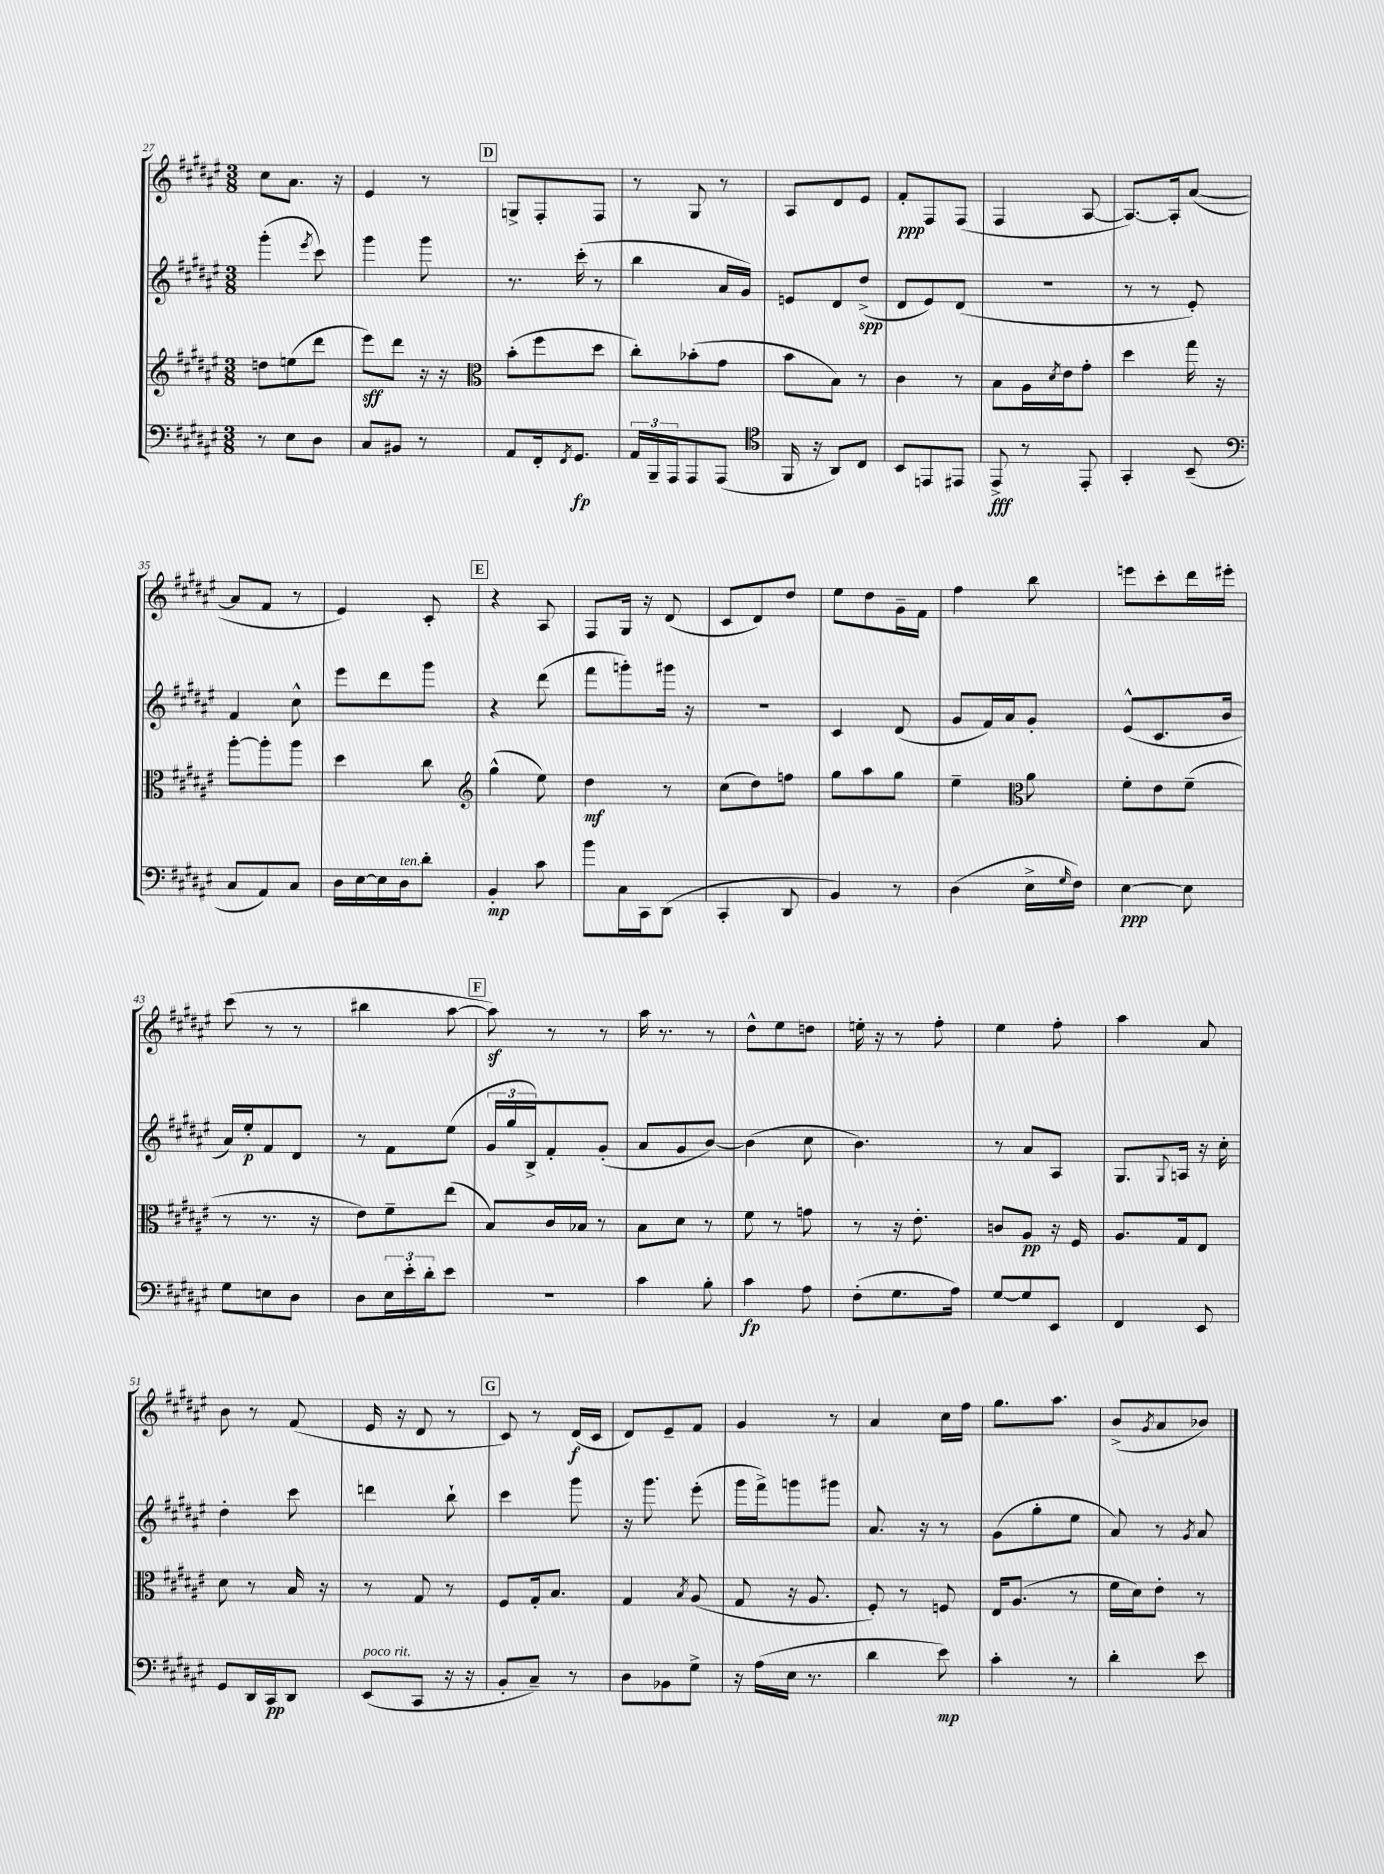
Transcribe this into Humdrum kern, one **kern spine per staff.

**kern	**dynam	**kern	**dynam	**kern	**dynam	**kern	**dynam
*part4	*part4	*part3	*part3	*part2	*part2	*part1	*part1
*staff4	*staff4	*staff3	*staff3	*staff2	*staff2	*staff1	*staff1
*clefF4	*	*clefG2	*	*clefG2	*	*clefG2	*
*k[f#c#g#d#a#e#]	*	*k[f#c#g#d#a#e#]	*	*k[f#c#g#d#a#e#]	*	*k[f#c#g#d#a#e#]	*
*M3/8	*	*M3/8	*	*M3/8	*	*M3/8	*
=27	=27	=27	=27	=27	=27	=27	=27
8r	.	8ddn\L	.	(4ggg#'\	.	8cc#\L	.
8E#\L	.	(8een\	.	.	.	8.a#\J	.
.	.	.	.	8qeee#/	.	.	.
8D#\J	.	8ddd#\J	.	8ccc#\)	.	.	.
.	.	.	.	.	.	16r	.
=28	=28	=28	=28	=28	=28	=28	=28
8C#/L	.	8eee#\L)	sff	4ggg#\	.	4e#/	.
8BB#X/J	.	8ddd#\J	.	.	.	.	.
8r	.	16r	.	8ggg#\	.	8r	.
.	.	16r	.	.	.	.	.
!!LO:REH:place=s1:t=D
=29	=29	=29	=29	=29	=29	=29	=29
*	*	*clefC3	*	*	*	*	*
8AA#/L	.	(8b'\L	.	8.r	.	8Gn^/L	.
16FF#'/k	.	8ff#\	.	.	.	8F#'/	.
8qFF#/	.	.	.	.	.	.	.
8.GG#/J	fp	.	.	(16ccc#'\	.	.	.
.	.	8dd#\J	.	8r	.	8F#/J	.
=30	=30	=30	=30	=30	=30	=30	=30
24AA#/LL	.	8cc#'\L)	.	4bb\	.	8r	.
24BBB~/	.	.	.	.	.	.	.
24AAA#/J	.	.	.	.	.	.	.
8AAA#/	.	(8b-X'\	.	.	.	8G#/	.
(8AAA#/J	.	8g#\J	.	16a#/LL	.	8r	.
.	.	.	.	16g#/JJ)	.	.	.
=31	=31	=31	=31	=31	=31	=31	=31
*clefC4	*	*	*	*	*	*	*
16FF#/	.	8b\L	.	8en/L	.	8A#/L	.
16r	.	.	.	.	.	.	.
8AA#/L)	.	8B\J)	.	8d#/	.	8d#/	.
8C#/J	.	8r	.	(8dd#^/J	spp	8e#/J	.
=32	=32	=32	=32	=32	=32	=32	=32
8BB/L	.	4c#\	.	8d#/L	.	8f#'/L	ppp
8EEn/	.	.	.	8e#/)	.	8F#/	.
8EE#X/J	.	8r	.	(8d#/J	.	(8F#/J	.
=33	=33	=33	=33	=33	=33	=33	=33
8EE#^/	fff	8B\L	.	4.r	.	4F#/	.
8r	.	16A#\L	.	.	.	.	.
.	.	8qd#/	.	.	.	.	.
.	.	16e#\J	.	.	.	.	.
8EE#'/	.	8g#'\J	.	.	.	[8A#/	.
=34	=34	=34	=34	=34	=34	=34	=34
4GG#'/	.	4dd#\	.	8r	.	8.A#/L_)	.
.	.	.	.	8r	.	.	.
.	.	.	.	.	.	16A#'/k]	.
(8BB~/	.	16gg#\	.	8e#'/)	.	([8a#/J	.
.	.	16r	.	.	.	.	.
!!LO:LB:g=z
=35	=35	=35	=35	=35	=35	=35	=35
*clefF4	*	*	*	*	*	*	*
8C#/L	.	[8aa#'\L	.	4f#/	.	8a#/L]	.
8AA#/)	.	8aa#'\]	.	.	.	8f#/J	.
8C#/J	.	8aa#\J	.	8cc#^^\	.	8r	.
=36	=36	=36	=36	=36	=36	=36	=36
16D#\LL	.	4dd#\	.	8eee#\L	.	4e#/)	.
[16E#\	.	.	.	.	.	.	.
16E#\]	.	.	.	8ddd#\	.	.	.
!LO:TX:a:i:t=ten.	!	!	!	!	!	!	!
16D#\J	.	.	.	.	.	.	.
8d#'\J	.	8cc#\	.	8ggg#\J	.	8c#'/	.
!!LO:REH:place=s1:t=E
=37	=37	=37	=37	=37	=37	=37	=37
*	*	*clefG2	*	*	*	*	*
4BB'/	mp	(4gg#^^\	.	4r	.	4r	.
8c#\	.	8ee#\)	.	(8ddd#\	.	8A#/	.
=38	=38	=38	=38	=38	=38	=38	=38
8b\L	.	4dd#\	mf	8fff#\L	.	8F#/L	.
16C#\L	.	.	.	8gggn'\)	.	16G#/Jk	.
16CC#\J	.	.	.	.	.	16r	.
(8DD#\J	.	8r	.	16ggg#X\Jk	.	(8d#/	.
.	.	.	.	16r	.	.	.
=39	=39	=39	=39	=39	=39	=39	=39
4CC#'/	.	(8cc#\L	.	4.r	.	8c#/L	.
.	.	8dd#\)	.	.	.	8d#/)	.
8DD#/	.	8ffn\J	.	.	.	8dd#/J	.
=40	=40	=40	=40	=40	=40	=40	=40
4BB/)	.	8gg#\L	.	4c#/	.	8ee#\L	.
.	.	8aa#\	.	.	.	8dd#\	.
8r	.	8gg#\J	.	(8d#/	.	16g#~\L	.
.	.	.	.	.	.	16f#\JJ	.
=41	=41	=41	=41	=41	=41	=41	=41
(4D#\	.	4ee#~\	.	8g#/L	.	4ff#\	.
.	.	.	.	16f#/L)	.	.	.
.	.	.	.	16a#/J	.	.	.
*	*	*clefC3	*	*	*	*	*
16E#^\LL	.	8a#\	.	8g#'/J	.	8bb\	.
16qqG#/	.	.	.	.	.	.	.
16F#\JJ)	.	.	.	.	.	.	.
=42	=42	=42	=42	=42	=42	=42	=42
[4E#\	ppp	8f#'\L	.	(8e#^^/L	.	8eeen\L	.
.	.	8e#\	.	8.c#/	.	8ccc#'\	.
8E#\]	.	(8f#~\J	.	.	.	16ddd#\L	.
.	.	.	.	16b/Jk	.	16eee#X'\JJ	.
!!LO:LB:g=z
=43	=43	=43	=43	=43	=43	=43	=43
8G#\L	.	8r	.	16a#/LL)	.	(8ccc#\	.
.	.	.	.	16ee#'/J	p	.	.
8En\	.	8.r	.	8f#/	.	8r	.
8D#\J	.	.	.	8d#/J	.	8r	.
.	.	16r	.	.	.	.	.
=44	=44	=44	=44	=44	=44	=44	=44
8D#\L	.	8e#\L)	.	8r	.	4bb#X\	.
24E#\L	.	8f#~\	.	8f#\L	.	.	.
24e#'\	.	.	.	.	.	.	.
24d#'\J	.	.	.	.	.	.	.
8e#\J	.	(8ee#\J	.	(8ee#\J	.	[8aa#\	.
!!LO:REH:place=s1:t=F
=45	=45	=45	=45	=45	=45	=45	=45
4.r	.	8B/L)	.	24g#/LL	.	8aa#z\])	.
.	.	.	.	24gg#/	.	.	.
.	.	.	.	24B^/J)	.	.	.
.	.	16c#/L	.	8f#'/	.	8r	.
.	.	16B-X/JJ	.	.	.	.	.
.	.	8r	.	(8g#'/J	.	8r	.
=46	=46	=46	=46	=46	=46	=46	=46
4c#\	.	8B\L	.	8a#/L	.	16aa#\	.
.	.	.	.	.	.	8.r	.
.	.	8d#\J	.	8g#/	.	.	.
8B'\	.	8r	.	[8b/J)	.	8r	.
=47	=47	=47	=47	=47	=47	=47	=47
4c#\	fp	8f#\	.	(4b\]	.	8dd#^^\L	.
.	.	8r	.	.	.	8ee#\	.
8A#\	.	8gn\	.	8cc#\	.	8ddn\J	.
=48	=48	=48	=48	=48	=48	=48	=48
(8F#'\L	.	8r	.	4.b\)	.	16een'\	.
.	.	.	.	.	.	16r	.
8.G#\	.	16r	.	.	.	8r	.
.	.	8.e#'\	.	.	.	.	.
.	.	.	.	.	.	8ff#'\	.
16A#\Jk)	.	.	.	.	.	.	.
=49	=49	=49	=49	=49	=49	=49	=49
[8G#/L	.	8cn/L	.	8r	.	4ee#\	.
8G#/]	.	8A#/J	pp	8a#/L	.	.	.
8EE#/J	.	16r	.	8A#/J	.	8ff#'\	.
.	.	16F#/	.	.	.	.	.
=50	=50	=50	=50	=50	=50	=50	=50
4FF#/	.	8.A#/L	.	8.G#/L	.	4aa#\	.
.	.	.	.	8qqG#/	.	.	.
.	.	16G#/k	.	16An/Jk	.	.	.
8EE#/	.	8E#/J	.	16r	.	8a#/	.
.	.	.	.	16cc#'\	.	.	.
!!LO:LB:g=z
=51	=51	=51	=51	=51	=51	=51	=51
8GG#/L	.	8d#\	.	4dd#'\	.	8b\	.
16DD#/L	.	8r	.	.	.	8r	.
16CC#/J	pp	.	.	.	.	.	.
8DD#/J	.	16B/	.	8ccc#\	.	(8f#/	.
.	.	16r	.	.	.	.	.
=52	=52	=52	=52	=52	=52	=52	=52
!LO:TX:a:i:t=poco rit.	!	!	!	!	!	!	!
(8EE#/L	.	8r	.	4dddn\	.	16e#/	.
.	.	.	.	.	.	16r	.
8CC#/J	.	8G#/	.	.	.	8d#/	.
16r	.	8r	.	8bb`\	.	8r	.
16r	.	.	.	.	.	.	.
!!LO:REH:place=s1:t=G
=53	=53	=53	=53	=53	=53	=53	=53
8BB'/L	.	8F#/L	.	4ccc#\	.	8c#/)	.
8C#~/J)	.	16G#'/k	.	.	.	8r	.
.	.	8.B/J	.	.	.	.	.
8r	.	.	.	8ggg#\	.	(16d#/LL	f
.	.	.	.	.	.	16c#/JJ	.
=54	=54	=54	=54	=54	=54	=54	=54
8D#\L	.	4G#/	.	16r	.	8d#/L)	.
.	.	.	.	8.ggg#\	.	.	.
8BB-X\	.	.	.	.	.	8e#~/	.
.	.	8qB/	.	.	.	.	.
8G#^\J	.	(8A#/	.	(8eee#'\	.	8f#/J	.
=55	=55	=55	=55	=55	=55	=55	=55
16r	.	8G#/	.	16ggg#\LL	.	4g#/	.
(16A#\LL	.	.	.	16fff#^\J)	.	.	.
16E#\JJ	.	16r	.	8gggn\	.	.	.
8.r	.	8.A#/	.	.	.	.	.
.	.	.	.	8ggg#X\J	.	8r	.
=56	=56	=56	=56	=56	=56	=56	=56
4d#\	.	8F#'/)	.	8.a#/	.	4a#/	.
.	.	8r	.	.	.	.	.
.	.	.	.	16r	.	.	.
8e#\)	mp	8Fn/	.	8r	.	16cc#\LL	.
.	.	.	.	.	.	16ff#\JJ	.
=57	=57	=57	=57	=57	=57	=57	=57
4c#'\	.	16E#/KL	.	(8g#\L	.	8.gg#\L	.
.	.	(8.A#/J	.	.	.	.	.
.	.	.	.	8gg#'\	.	.	.
.	.	.	.	.	.	8.aa#\J	.
8r	.	8r	.	8ee#\J	.	.	.
=58	=58	=58	=58	=58	=58	=58	=58
4d#'\	.	16f#\LL	.	8a#/)	.	(8b^/L	.
.	.	16d#\J)	.	.	.	.	.
.	.	.	.	.	.	8qg#/	.
.	.	8e#'\J	.	8r	.	8a#/	.
.	.	.	.	8qg#/	.	.	.
8e#\	.	8r	.	8a#/	.	8b-X/J)	.
==	==	==	==	==	==	==	==
*-	*-	*-	*-	*-	*-	*-	*-
